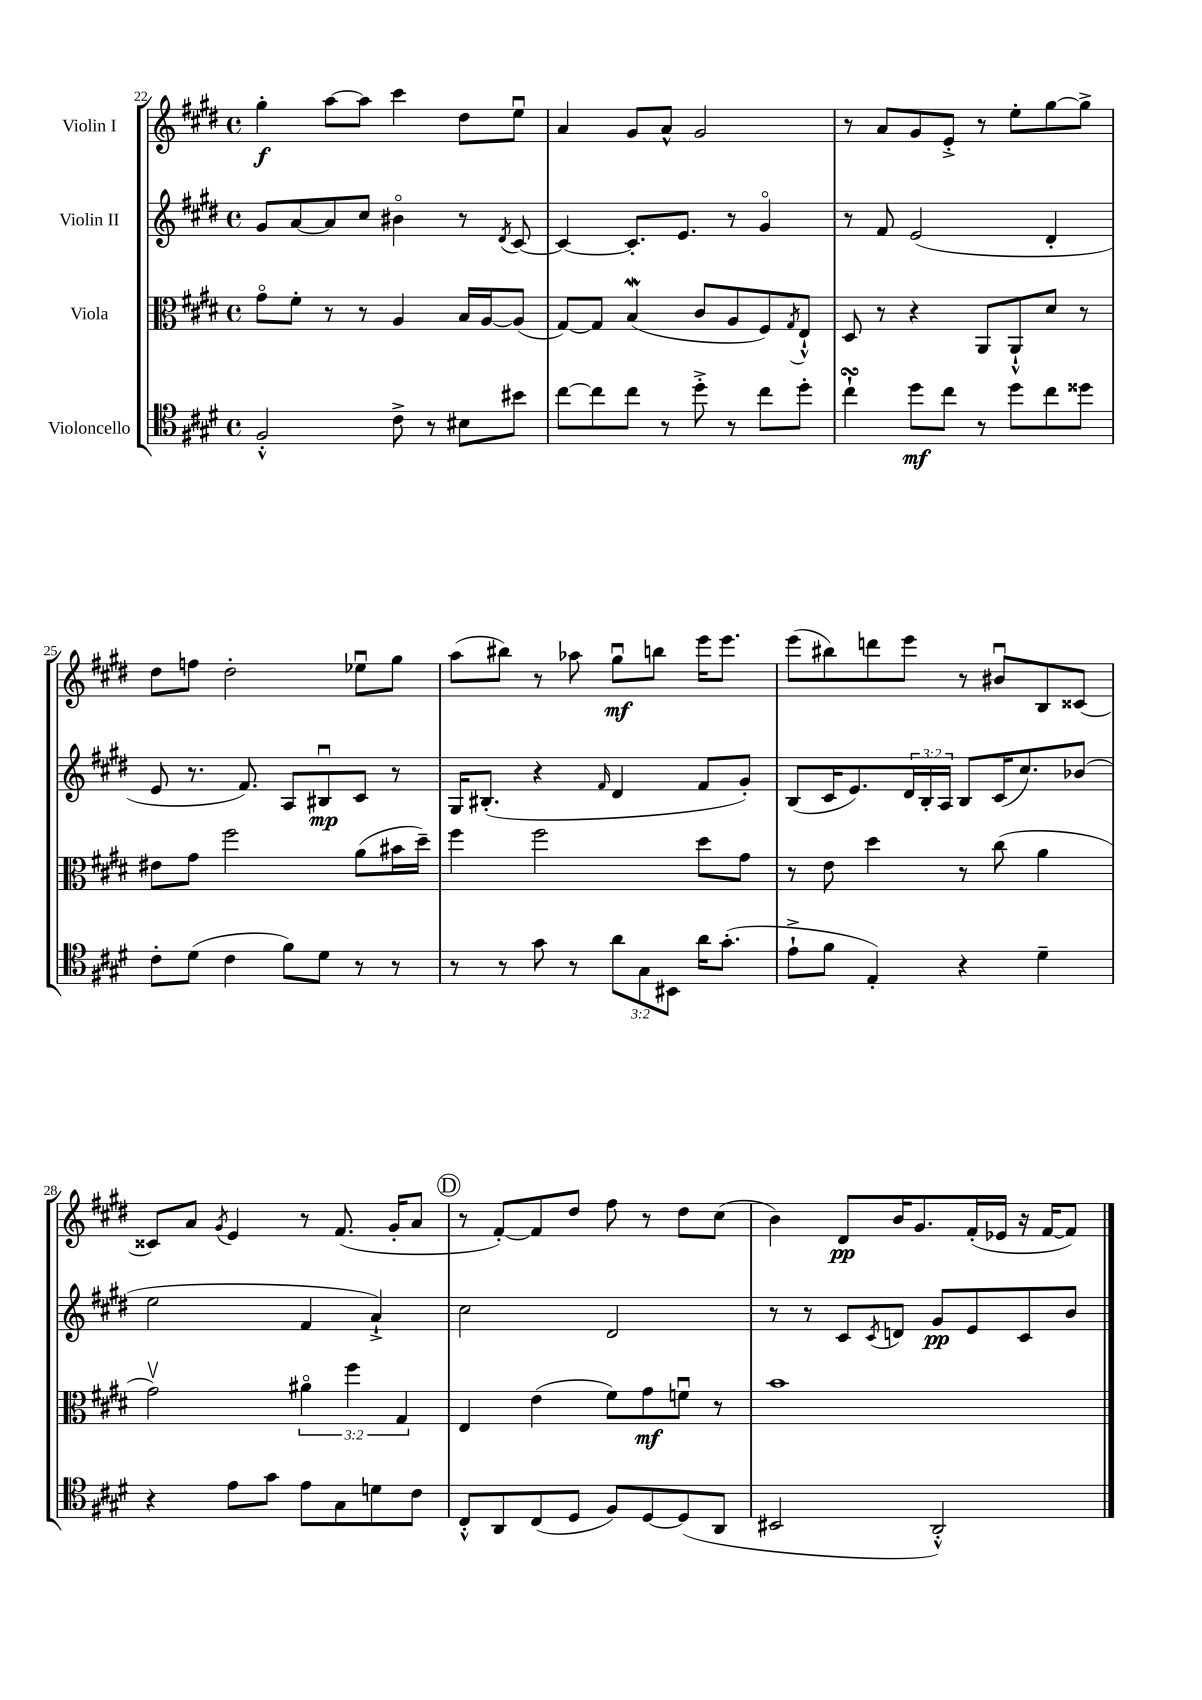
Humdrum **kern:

**kern	**kern	**kern	**kern
*staff4	*staff3	*staff2	*staff1
*clefC4	*clefC3	*clefG2	*clefG2
*k[f#c#g#d#]	*k[f#c#g#d#]	*k[f#c#g#d#]	*k[f#c#g#d#]
*M4/4	*M4/4	*M4/4	*M4/4
*met(c)	*met(c)	*met(c)	*met(c)
2F#'^^	8g#o	8g#	4gg#'
.	8f#'	[8a	.
.	8r	8a]	[8aa
.	8r	8cc#	8aa]
8c#^	4A	4b#o	4ccc#
8r	.	.	.
8B#	16B	8r	8dd#
.	[16A	.	.
.	.	8qd#	.
8b#	(8A]	[8c#	8eeu
=	=	=	=
[8cc#	[8G#)	4c#_	4a
8cc#]	8G#]	.	.
8cc#	(4B	8.c#']	8g#
8r	.	.	8a^^
.	.	8.e	.
8dd#'^	8c#	.	2g#
8r	8A	8r	.
8cc#	8F#)	4g#o	.
.	8qG#	.	.
8dd#'	8E`^^	.	.
=	=	=	=
4cc#`	8D#	8r	8r
.	8r	8f#	8a
8dd#	4r	(2e	8g#
8cc#	.	.	8e'^
8r	8AA	.	8r
8dd#	8AA`^^	.	8ee'
8cc#	8d#	4d#'	[8gg#
8dd##	8r	.	8gg#^]
=	=	=	=
8c#'	8e#	8e	8dd#
(8d#	8g#	8.r	8ff
4c#	2ff#	.	2dd#'
.	.	8.f#)	.
8f#)	.	8A	.
8d#	.	8B#u	.
8r	(8a	8c#	8ee-u
8r	16b#	8r	8gg#
.	16dd#~)	.	.
=	=	=	=
8r	4ff#	16G#	(8aa
.	.	(8.B#'	.
8r	.	.	8bb#)
8g#	2ff#	4r	8r
8r	.	.	8aa-
.	.	16qqf#	.
12a	.	4d#	8gg#u
12G#	.	.	.
.	.	.	8bb
12BB#	.	.	.
16a	8dd#	8f#	16eee
(8.g#'	.	.	8.eee
.	8g#	8g#')	.
=	=	=	=
8e`^	8r	(8B	(8eee
8f#	8e	16c#	8bb#)
.	.	8.e)	.
4E')	4dd#	.	8ddd
.	.	24d#	8eee
.	.	24B'	.
.	.	24A	.
4r	8r	8B	8r
.	(8cc#	(16c#	8b#u
.	.	8.cc#)	.
4d#~	4a	.	8B
.	.	(8b-	[8c##
=	=	=	=
4r	2g#v)	2ee	8c##]
.	.	.	8a
.	.	.	8qg#
8e	.	.	4e
8g#	.	.	.
8e	6a#o	4f#	8r
8G#	.	.	(8.f#
.	6ff#	.	.
8d	.	4a`^)	.
.	.	.	16g#'
.	6G#	.	.
8c#	.	.	8a
=	=	=	=
8C#'^^	4E	2cc#	8r
8AA	.	.	[8f#')
(8C#	(4e	.	8f#]
8D#	.	.	8dd#
8F#)	8f#)	2d#	8ff#
[8D#	8g#	.	8r
(8D#]	8fu	.	8dd#
8AA	8r	.	(8cc#
=	=	=	=
2BB#	1b	8r	4b)
.	.	8r	.
.	.	8c#	8d#
.	.	8qc#	.
.	.	8d	16b
.	.	.	8.g#
2AA'^^)	.	8g#	.
.	.	8e	(16f#'
.	.	.	16e-
.	.	8c#	16r
.	.	.	[16f#
.	.	8b	8f#])
==	==	==	==
*-	*-	*-	*-
